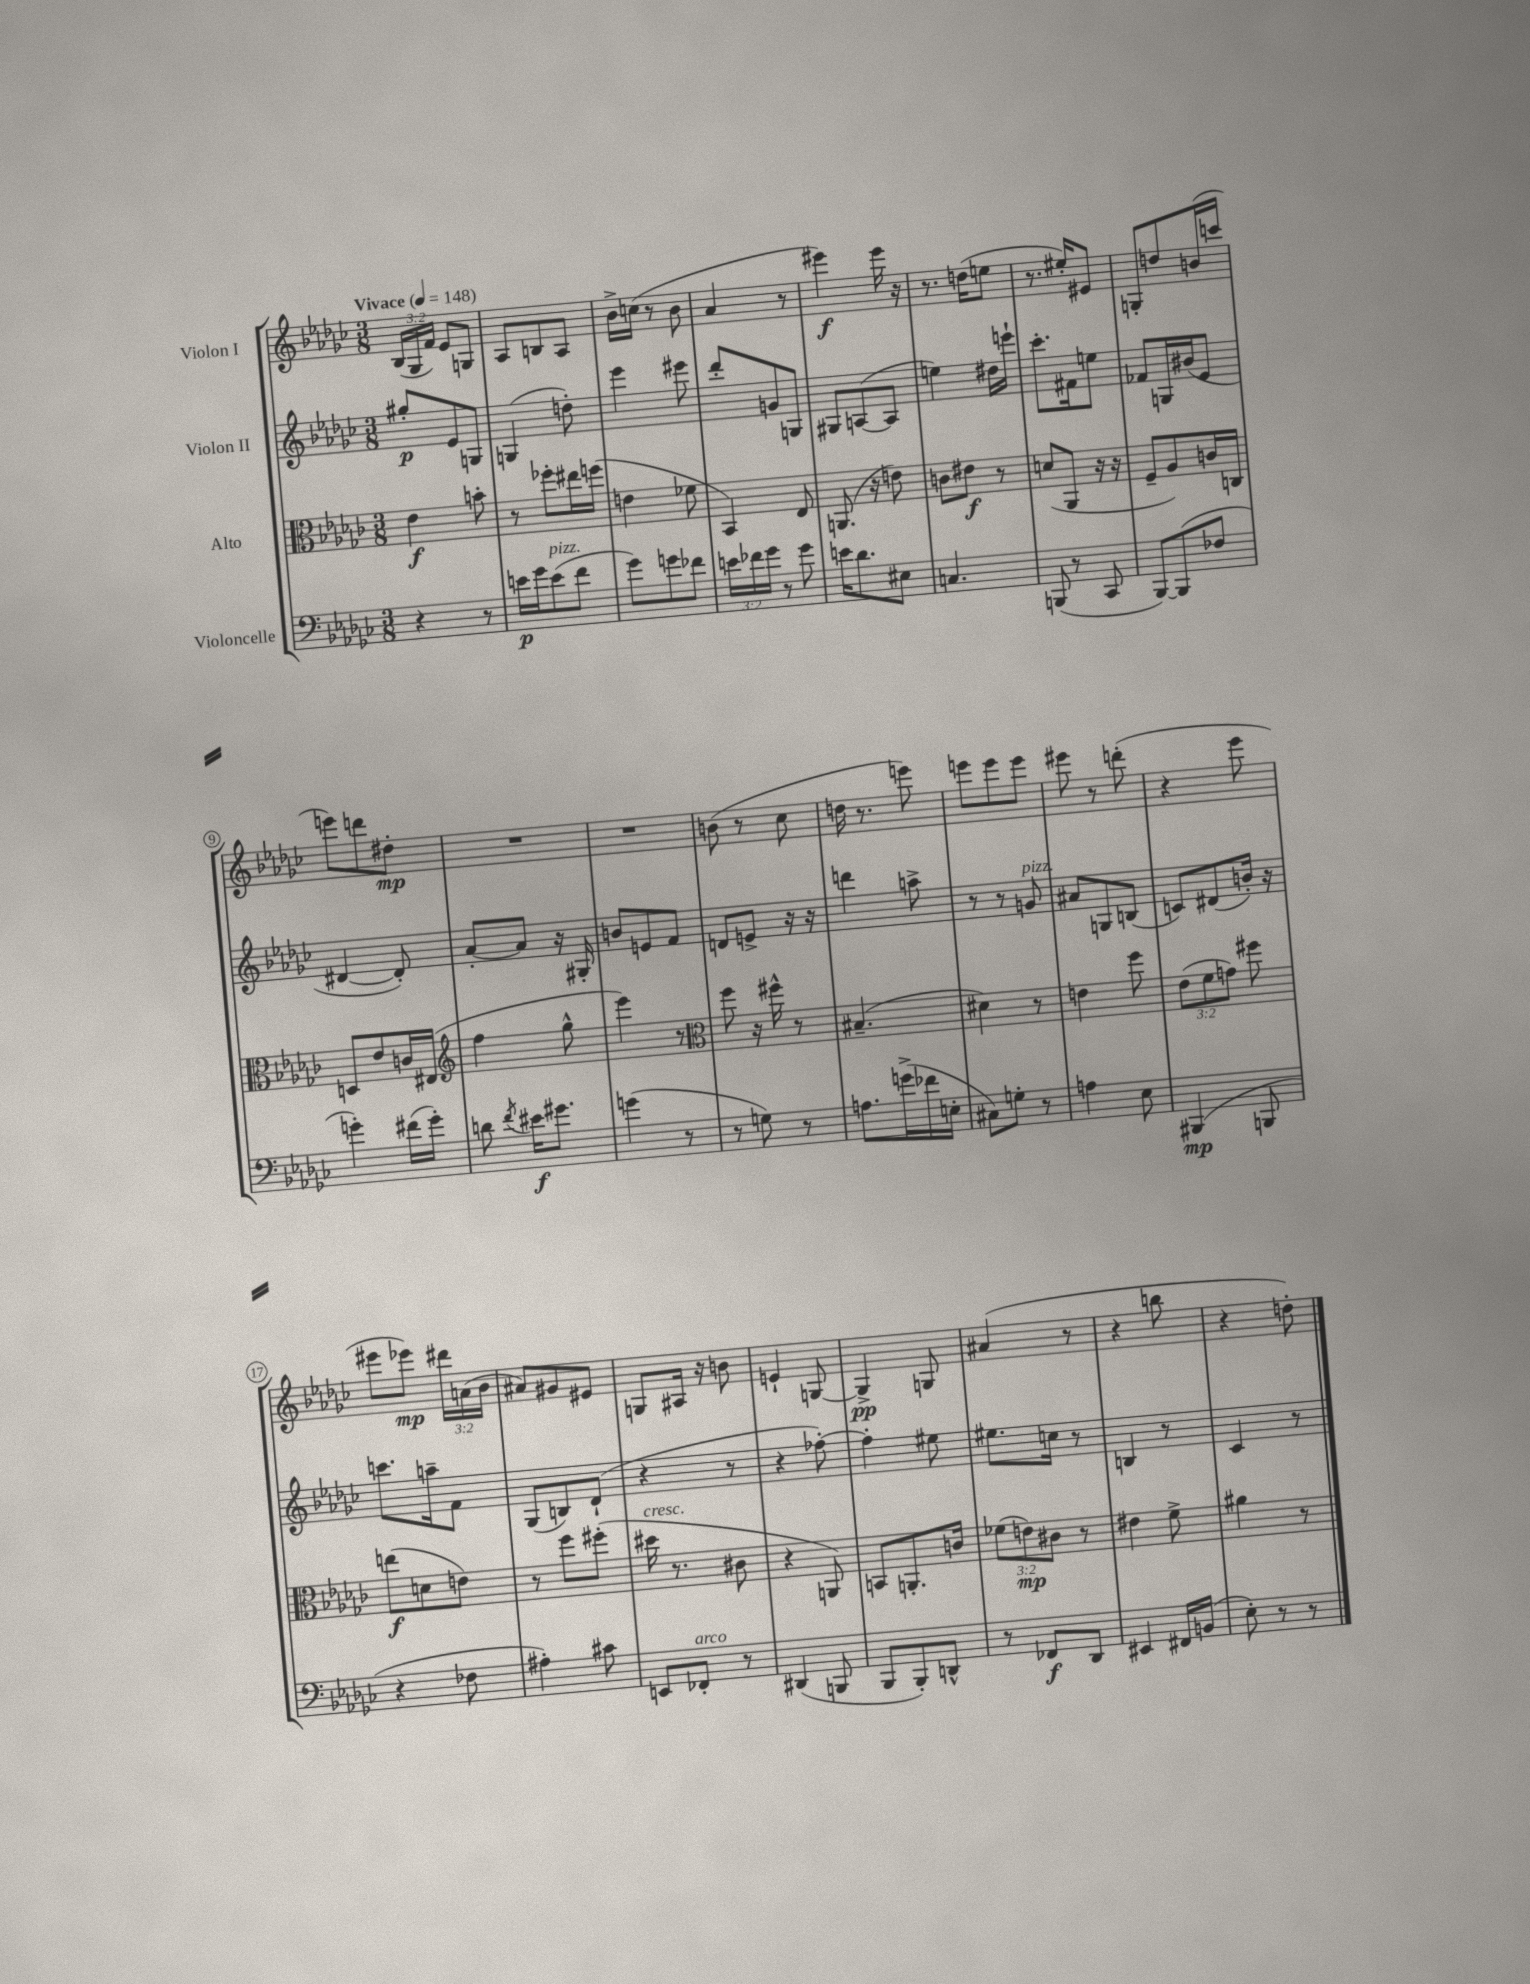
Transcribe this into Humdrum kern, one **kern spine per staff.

**kern	**dynam	**kern	**dynam	**kern	**dynam	**kern	**dynam
*part4	*part4	*part3	*part3	*part2	*part2	*part1	*part1
*staff4	*staff4	*staff3	*staff3	*staff2	*staff2	*staff1	*staff1
*I"Violoncelle	*	*I"Alto	*	*I"Violon II	*	*I"Violon I	*
*clefF4	*	*clefC3	*	*clefG2	*	*clefG2	*
*k[b-e-a-d-g-c-]	*	*k[b-e-a-d-g-c-]	*	*k[b-e-a-d-g-c-]	*	*k[b-e-a-d-g-c-]	*
*M3/8	*	*M3/8	*	*M3/8	*	*M3/8	*
*MM148	*	*MM148	*	*MM148	*	*MM148	*
=1	=1	=1	=1	=1	=1	=1	=1
!	!	!	!	!	!	!LO:TX:a:B:t=Vivace	!
4r	.	4e-\	f	8gg#X'/L	p	(24B-/LL	.
.	.	.	.	.	.	24G-/	.
.	.	.	.	.	.	24f/JJ)	.
.	.	.	.	8e-/	.	8e-/L	.
8r	.	8bn'\	.	8Gn/J	.	8Gn/J	.
=2	=2	=2	=2	=2	=2	=2	=2
16en\LL	p	8r	.	(4Gn/	.	8A-/L	.
16g-\J	.	.	.	.	.	.	.
!LO:TX:a:i:t=pizz.	!	!	!	!	!	!	!
(8e\	.	8ff-X'\L	.	.	.	8Bn/	.
8f\J	.	16ee#X\L	.	8ddn'\)	.	8A-/J	.
.	.	(16ffn\JJ	.	.	.	.	.
=3	=3	=3	=3	=3	=3	=3	=3
8g-\L)	.	4en\	.	4eee-\	.	16b-^\LL	.
.	.	.	.	.	.	(16ccn\JJ	.
8gn\	.	.	.	.	.	8r	.
8f-X\J	.	8f-X\	.	8eee#X\	.	8b-\	.
=4	=4	=4	=4	=4	=4	=4	=4
24en\LL	.	4BB-/)	.	8ddd-'/L	.	4a-/	.
24f-X\	.	.	.	.	.	.	.
24g-\JJ	.	.	.	.	.	.	.
8r	.	.	.	8gn/	.	.	.
8g-\	.	8E-/	.	8Gn/J	.	8r	.
=5	=5	=5	=5	=5	=5	=5	=5
16en\KL	.	(8.AAn/	.	8G#X/L	.	4eee#X\)	f
8.d-\	.	.	.	.	.	.	.
.	.	.	.	([8An/	.	.	.
.	.	16r	.	.	.	.	.
8E#X\J	.	8en\)	.	8A/J]	.	16eee#\	.
.	.	.	.	.	.	16r	.
=6	=6	=6	=6	=6	=6	=6	=6
4.Cn/	.	8cn\L	.	4een\)	.	8.r	.
.	.	8e#X\J	f	.	.	.	.
.	.	.	.	.	.	(16ddn\KL	.
.	.	8r	.	16dd#X\LL	.	8een\J	.
.	.	.	.	16eeen`\JJ	.	.	.
=7	=7	=7	=7	=7	=7	=7	=7
(8BBBn/	.	(8dn/L	.	8.ccc-'\L	.	8.r	.
8r	.	8AA-/J	.	.	.	.	.
.	.	.	.	16f#X\k	.	16ee#X'/KL)	.
8CC-/	.	16r	.	8een\J	.	8e#X/J	.
.	.	16r	.	.	.	.	.
=8	=8	=8	=8	=8	=8	=8	=8
[8BBB-/L)	.	8F~/L	.	8f-X/L	.	8Gn'/L	.
(8BBB-/]	.	8A-/)	.	16Gn/L	.	8ddn/	.
.	.	.	.	(16b#X/J	.	.	.
8F-X/J	.	16cn/L	.	8e-/J	.	(16bn/L	.
.	.	16Cn/JJ	.	.	.	16cccn/JJ	.
!!LO:LB:g=z
=9	=9	=9	=9	=9	=9	=9	=9
4gn'\)	.	8Dn/L	.	[4d#X/	.	8eeen\L)	.
.	.	8e-/	.	.	.	8dddn\	.
(16f#X\LL	.	16cn/L	.	8d#'/])	.	8dd#X'\J	mp
16g'\JJ)	.	(16E#X/JJ	.	.	.	.	.
=10	=10	=10	=10	=10	=10	=10	=10
*	*	*clefG2	*	*	*	*	*
8dn\	.	4ff\	.	[8a-'/L	.	4.r	.
8qf/	.	.	.	.	.	.	.
16e#X\KL	f	.	.	8a-/J]	.	.	.
8.g#X\J	.	.	.	.	.	.	.
.	.	8gg-^^\	.	16r	.	.	.
.	.	.	.	16G#X'/	.	.	.
=11	=11	=11	=11	=11	=11	=11	=11
(4gn\	.	4eee-\)	.	8bn/L	.	4.r	.
.	.	.	.	8en/	.	.	.
8r	.	8r	.	8f/J	.	.	.
=12	=12	=12	=12	=12	=12	=12	=12
*	*	*clefC3	*	*	*	*	*
8r	.	8ff\	.	8dn/L	.	(8bn\	.
8Gn\)	.	16r	.	8en^/J	.	8r	.
.	.	16ff#X^^\	.	.	.	.	.
8r	.	8r	.	16r	.	8cc-\	.
.	.	.	.	16r	.	.	.
=13	=13	=13	=13	=13	=13	=13	=13
8.An\L	.	(4.B#X~/	.	4dddn\	.	16ddn\	.
.	.	.	.	.	.	8.r	.
(16gn^\L	.	.	.	.	.	.	.
16f-X\	.	.	.	8aan^\	.	8eeen\)	.
16En'\JJ	.	.	.	.	.	.	.
=14	=14	=14	=14	=14	=14	=14	=14
8C#X\L)	.	4d#X\)	.	8r	.	8eeen\L	.
8Gn'\J	.	.	.	8r	.	8eee\	.
!	!	!	!	!LO:TX:a:i:t=pizz.	!	!	!
8r	.	8r	.	8gn/	.	8eee\J	.
=15	=15	=15	=15	=15	=15	=15	=15
4An\	.	4en\	.	8a#X/L	.	8eee#X\	.
.	.	.	.	8Gn/	.	8r	.
8E-\	.	8ff\	.	(8Bn/J	.	(8dddn'\	.
=16	=16	=16	=16	=16	=16	=16	=16
(4BBB#X/	mp	(12e-\L	.	8cn/L)	.	4r	.
.	.	12f\	.	.	.	.	.
.	.	.	.	(8d#X/	.	.	.
.	.	12gn\J)	.	.	.	.	.
8BBBn/	.	8ff#X\	.	16bn'/Jk)	.	8eee-\	.
.	.	.	.	16r	.	.	.
!!LO:LB:g=z
=17	=17	=17	=17	=17	=17	=17	=17
4r	.	(8een\L	f	8.cccn\L	.	8eee#X\L	.
.	.	8dn\	.	.	.	8eee-X\J)	mp
.	.	.	.	16aan~\k	.	.	.
8F-X\	.	8en\J)	.	8f\J	.	24ddd#X\LL	.
.	.	.	.	.	.	(24an\	.
.	.	.	.	.	.	24b-\JJ	.
=18	=18	=18	=18	=18	=18	=18	=18
4A#X'\)	.	8r	.	(8G-/L	.	8a#X/L)	.
.	.	8ff\L	.	8Bn/)	.	8g#X/	.
8c#X\	.	(8ff#X'\J	.	(8d-`/J	.	8e#X/J	.
=19	=19	=19	=19	=19	=19	=19	=19
!	!	!LO:TX:a:i:t=cresc.	!	!	!	!	!
8EEn/L	.	16dd#X\	.	4r	.	8Gn/L	.
.	.	8.r	.	.	.	.	.
!LO:TX:a:i:t=arco	!	!	!	!	!	!	!
8FF-X'/J	.	.	.	.	.	16A#X/Jk	.
.	.	.	.	.	.	16r	.
8r	.	8c#X\	.	8r	.	8bn\	.
=20	=20	=20	=20	=20	=20	=20	=20
(4DD#X/	.	4r	.	4r	.	4en`/	.
8BBBn/	.	8AAn/)	.	[8ff-X'\)	.	[8Gn/	.
=21	=21	=21	=21	=21	=21	=21	=21
8BBB-/L	.	8BBn/L	.	4ff-'\]	.	4G^/]	pp
8BBB-'/)	.	8.AAn'/	.	.	.	.	.
8DDn^^/J	.	.	.	8ee#X\	.	8Gn/	.
.	.	16cn/Jk	.	.	.	.	.
=22	=22	=22	=22	=22	=22	=22	=22
8r	.	(12f-X\L	.	8.ee#X\L	.	(4a#X/	.
.	.	12en\)	mp	.	.	.	.
8FF-X/L	f	.	.	.	.	.	.
.	.	12c#X\J	.	.	.	.	.
.	.	.	.	16ccn\Jk	.	.	.
8DD-/J	.	8r	.	8r	.	8r	.
=23	=23	=23	=23	=23	=23	=23	=23
4EE#X/	.	4e#X\	.	4Bn/	.	4r	.
16FF#X/LL	.	8f^\	.	8r	.	8bbn\	.
(16BBn/JJ	.	.	.	.	.	.	.
=24	=24	=24	=24	=24	=24	=24	=24
8E-'\)	.	4a#X\	.	4c-/	.	4r	.
8r	.	.	.	.	.	.	.
8r	.	8r	.	8r	.	8ddn'\)	.
==	==	==	==	==	==	==	==
*-	*-	*-	*-	*-	*-	*-	*-
